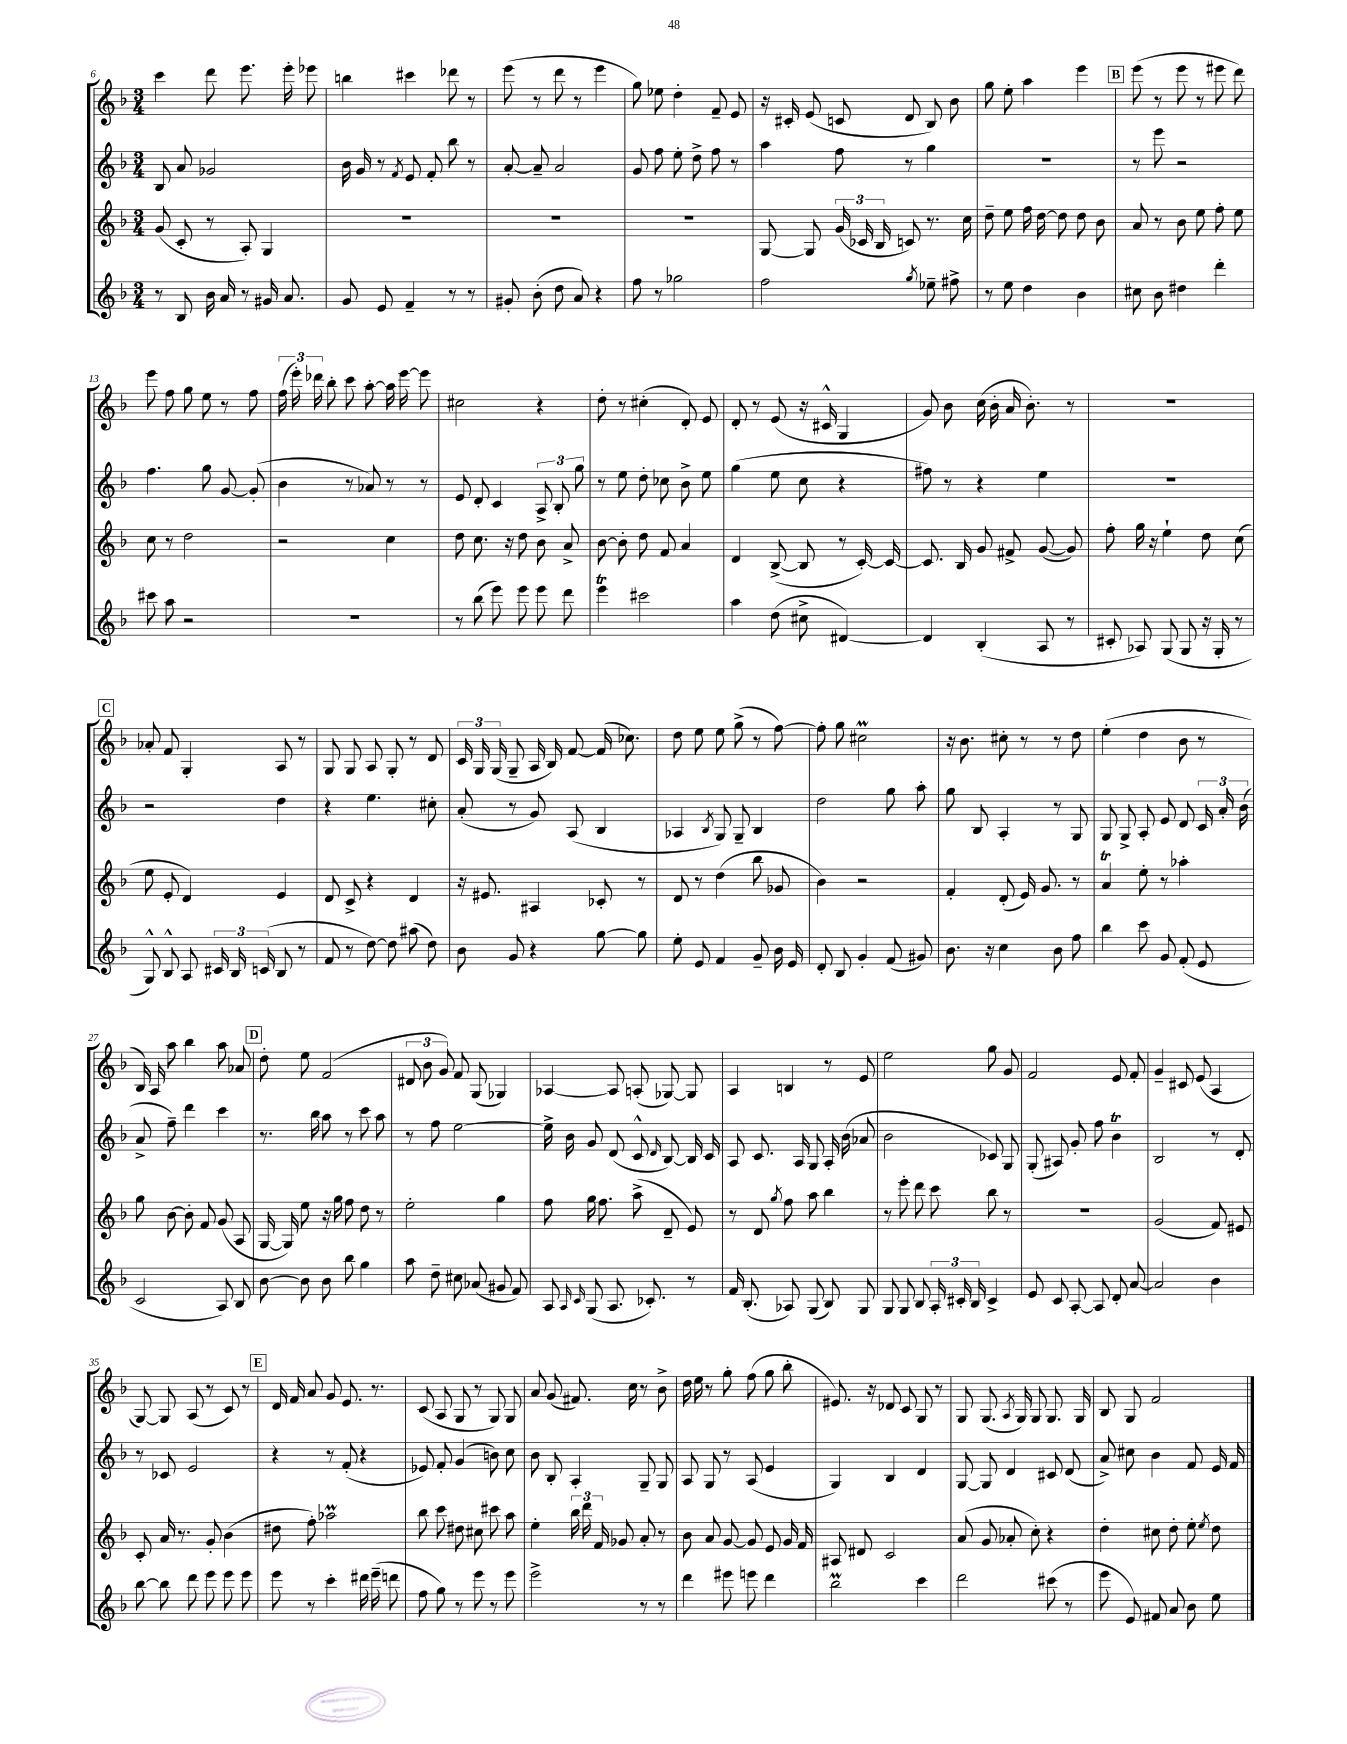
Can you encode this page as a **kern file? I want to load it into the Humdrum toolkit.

**kern	**kern	**kern	**kern
*staff4	*staff3	*staff2	*staff1
*clefG2	*clefG2	*clefG2	*clefG2
*k[b-]	*k[b-]	*k[b-]	*k[b-]
*M3/4	*M3/4	*M3/4	*M3/4
8r	(8g	8B-	4ccc
8B-	8c'	8a	.
16b-	8r	2g-	8ddd
16a	.	.	.
8r	8A')	.	8.eee
16g#	4G	.	.
8.a	.	.	16eee'
.	.	.	8eee-
=	=	=	=
8g	2.r	16b-	4bb
.	.	16g	.
8e	.	8r	.
.	.	8qf	.
4f~	.	8e	4ccc#
.	.	8f'	.
8r	.	8bb-	8ddd-
8r	.	8r	8r
=	=	=	=
8g#'	2.r	[8a'	(8eee
(8b-'	.	8a~]	8r
8dd	.	2a	8ddd
8a)	.	.	8r
4r	.	.	4eee
=	=	=	=
8ff	2.r	8g	8gg)
8r	.	8ff	8ee-
2gg-	.	8ee'	4dd'
.	.	8dd^	.
.	.	8ff	8f~
.	.	8r	8e
=	=	=	=
2ff	[8G	4aa	16r
.	.	.	16c#'
.	8G]	.	(8e
.	(24g	8ff	8c
.	24c-	.	.
.	24B-	.	.
.	8c)	8r	8d
8qgg	.	.	.
8ee-~	8.r	4gg	8B-)
8ff#^	.	.	8b-
.	16cc	.	.
=	=	=	=
8r	8dd~	2.r	8gg
8ee	8ee	.	8ee'
4dd	16ff	.	4aa
.	[16dd	.	.
.	8dd]	.	.
4b-	8dd	.	4eee
.	8b-	.	.
=	=	=	=
8cc#	8a	8r	(8eee
8b-	8r	8eee	8r
4dd#	8b-	2r	8eee
.	8ee	.	8r
4ddd'	8ff'	.	8eee#
.	8ee	.	8ddd)
=	=	=	=
8ccc#	8cc	4.ff	8eee
8aa	8r	.	8ff
2r	2dd	.	8gg
.	.	8gg	8ee
.	.	[8g	8r
.	.	(8g']	8ff
=	=	=	=
2.r	2r	4b-	(24ff
.	.	.	24eee')
.	.	.	24ddd-
.	.	.	8bb-'
.	.	8r	8ccc
.	.	8a-)	[8aa'
.	4cc	8r	16aa]
.	.	.	[16eee
.	.	8r	8eee]
=	=	=	=
8r	8dd	8e	2cc#
(8bb-	8.cc	8d'	.
8eee)	.	4c	.
.	16r	.	.
8eee	8dd	.	.
8eee	8b-	12A^	4r
.	.	12B-'	.
8ddd	8a^	.	.
.	.	12gg	.
=	=	=	=
4eee	[8b-	8r	8dd'
.	8b-']	8ee	8r
2ccc#	8dd	8dd'	(4cc#'
.	8f	8cc-	.
.	4a	8b-^	8d')
.	.	8ee	8e
=	=	=	=
4aa	4d	(4gg	8d'
.	.	.	8r
(8dd	([8B-^	8ee	(8e
8cc#^	8B-]	8cc	16r
.	.	.	16c#^^
[4d#)	8r	4r	4G
.	[16c')	.	.
.	16c_	.	.
=	=	=	=
4d#]	8.c]	8ff#)	8g)
.	.	8r	8b-
.	16B-	.	.
(4B-'	8g	4r	(16cc
.	.	.	16b-'
.	8f#^	.	16a
.	.	.	8.b-')
8A	([8g	4ee	.
8r	8g])	.	8r
=	=	=	=
8c#'	8ff'	2.r	2.r
8A-)	16gg	.	.
.	16r	.	.
(8G	4ee`	.	.
8G	.	.	.
16r	8dd	.	.
16G'	.	.	.
8r	(8cc	.	.
=	=	=	=
8G^^)	8ee	2r	8a-'
8B-^^	8e'	.	8f
8A	4d)	.	4G'
24c#	.	.	.
24B-	.	.	.
(24c	.	.	.
8B-	4e	4dd	8A
8r	.	.	8r
=	=	=	=
8f	8d	4r	8G
8r	8c^	.	8G
[8dd)	4r	4.ee	8A
8dd]	.	.	8G'
(8aa#	4d	.	8r
8dd)	.	8cc#'	8d
=	=	=	=
8b-	16r	(8a'	24c
.	.	.	24G
.	8.e#	.	.
.	.	.	(24G
8g	.	8r	8G~
4r	4A#	8g)	16A
.	.	.	16B-)
.	.	(8A	[8f
[8gg	8c-'	4B-	(16f]
.	.	.	8.cc-)
8gg]	8r	.	.
=	=	=	=
8ee'	8d	4A-	8dd
8e	8r	.	8ee
.	.	8qB-	.
4f	(4dd	8G)	8ee
.	.	8G~	(8gg^
8g~	8bb-	4B-	8r
16b-	8g-	.	[8ff)
16e	.	.	.
=	=	=	=
8d'	4b-)	2dd	8ff']
8B-	.	.	8gg
4g'	2r	.	2cc#
(8f	.	8gg	.
8g#)	.	8aa'	.
=	=	=	=
8.b-	4f'	8gg	16r
.	.	.	8.b-
.	.	8B-	.
16r	.	.	.
4cc	(8d'	4A'	8cc#'
.	16e)	.	8r
.	8.g	.	.
8b-	.	8r	8r
8ff	8r	8G	8dd
=	=	=	=
4bb-	4a	8G	(4ee'
.	.	8G^	.
8ccc	8ee'	8A'	4dd
8g	8r	8e	.
(8f'	4aa-'	8d	8b-
8e	.	24c	8r
.	.	24a'	.
.	.	(24b-	.
=	=	=	=
2c	8gg	8a^	16B-)
.	.	.	16A
.	[8b-	8ff~)	8aa
.	8b-']	4ddd	4bb-
.	8f	.	.
8A)	(8g	4ccc	8aa
8B-	8A	.	8a-
=	=	=	=
[8b-	[16G	8.r	8dd'
.	16G])	.	.
8b-]	8ee	.	8ee
.	.	16bb-	.
8b-	16r	8aa	(2f
.	16gg	.	.
8bb-	8ff	8r	.
4gg	8dd	8ccc	.
.	8r	8aa	.
=	=	=	=
8aa	2ee'	8r	12d#
.	.	.	12b-
8dd~	.	8ff	.
.	.	.	12g)
8cc#	.	[2ee	8f
(8a-	.	.	(8G
8g#	4gg	.	4G-)
8f)	.	.	.
=	=	=	=
8A	8ff	16ee^]	[4A-
.	.	16b-	.
16qqA	.	.	.
16qqc	.	.	.
(8G	16gg	8g	.
.	8.ff	.	.
8.A	.	(8d	8A-]
.	(8aa^	8c^^	(8A'
8.c-')	.	.	.
.	.	16qqd	.
.	8d~	[8B-)	[8G-)
8r	8e)	16B-]	8G-]
.	.	16c	.
=	=	=	=
16f	8r	8A	4A
(8.B-'	.	.	.
.	8d	8.c	.
.	8qgg	.	.
8A-)	8ff	.	4B
.	.	16A	.
(8G	8aa	8G	.
8B-)	4bb-	16A'	8r
.	.	(16b-	.
8G	.	8a-	8e
=	=	=	=
8G	8r	2b-	2ee
8G	8eee'	.	.
8B-	8ddd	.	.
24A'	8ccc	.	.
24c#'	.	.	.
24B-	.	.	.
4c#^	8bb-	8c-)	8gg
.	8r	8G	8g
=	=	=	=
8e	2.r	(8G'	2f
8c	.	8A#)	.
[8A'	.	8g'	.
8A]	.	8ff	.
8d'	.	4b-	8e
[8a	.	.	8f'
=	=	=	=
2a]	(2g	2B-	4g~
.	.	.	8c#
.	.	.	(8e
4b-	8f)	8r	4A
.	8e#	8d'	.
=	=	=	=
[8bb-	8c'	8r	[8G)
8bb-]	16a	8c-	8G]
.	8.r	.	.
8ddd	.	2e	(8A
8eee	8g'	.	8r
8eee	(4b-	.	8c)
8eee	.	.	8r
=	=	=	=
8eee	8dd#	4r	16d
.	.	.	16f
8r	8ff')	.	8a
4ccc'	2aa-	8r	8g
.	.	(8f'	8.e
16ddd#	.	4r	.
(16eee~	.	.	8.r
8ddd	.	.	.
=	=	=	=
8ff	8bb-	8e-)	(8c
8gg)	8ccc	8f'	8A
8r	8dd#	(4g	8G
8eee	8cc#	.	8r
8r	8ccc#	8b)	8G)
8eee	8aa	8cc	8G
=	=	=	=
2eee^	4ee'	8b-	8a
.	.	8B-'	(8g
.	24bb-	4A'	8.f#)
.	24ddd	.	.
.	24f	.	.
.	8g-	.	.
.	.	.	16cc
8r	8a'	8G~	8r
8r	8r	8G	8b-^
=	=	=	=
4ddd	8b-	8A	16dd
.	.	.	16ee
.	8a	8G	8r
8eee#	[8g	8r	8gg'
8eee	8g]	(8A	(8ff
4ddd	8e	4e	8gg
.	16g	.	8bb-'
.	16f	.	.
=	=	=	=
2bb-	8A#	4G)	8.e#)
.	8d#	.	.
.	.	.	16r
.	2c	4B-	8d-
.	.	.	8c
4ccc	.	4d	8G
.	.	.	8r
=	=	=	=
2ddd	(8a	[8G	8G
.	8g	8G]	(8.G
.	8a-'	4d	.
.	.	.	8qA
.	.	.	16G)
.	8cc')	.	8G
(8ccc#	4r	8c#	8.G
8r	.	(8d	.
.	.	.	16G
=	=	=	=
8eee	4dd'	8a^)	8B-
8e)	.	8cc#	8G
8f#	8cc#	4b-	2f
8a	8dd'	.	.
8b-	8ee'	8f	.
.	8qee	.	.
8ee	8dd	16e	.
.	.	16f	.
==	==	==	==
*-	*-	*-	*-
